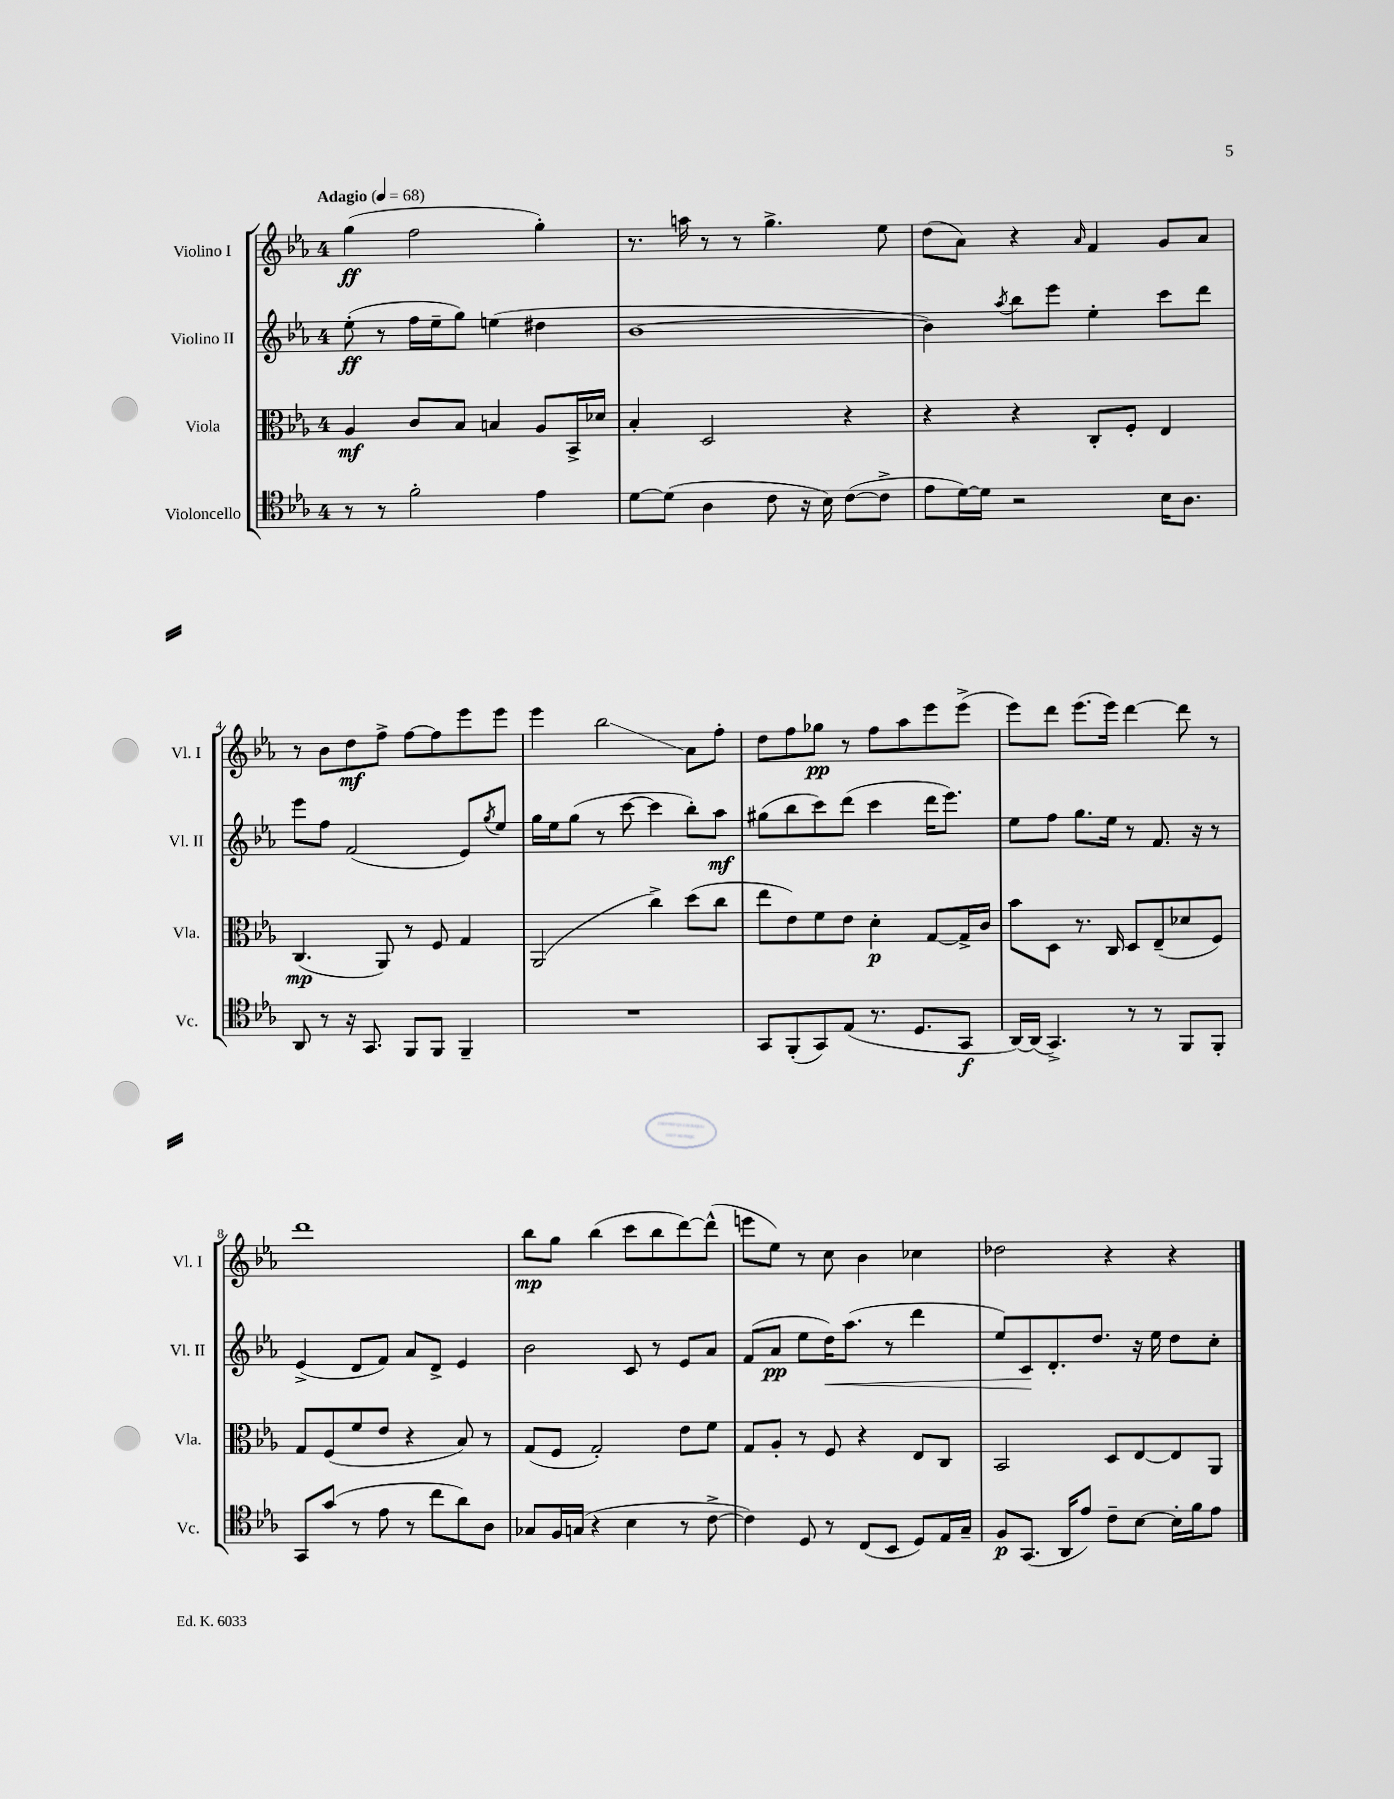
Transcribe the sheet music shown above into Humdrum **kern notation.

**kern	**kern	**kern	**kern
*staff4	*staff3	*staff2	*staff1
*clefC4	*clefC3	*clefG2	*clefG2
*k[b-e-a-]	*k[b-e-a-]	*k[b-e-a-]	*k[b-e-a-]
*M4/4	*M4/4	*M4/4	*M4/4
*MM68	*MM68	*MM68	*MM68
8r	4A-/	(8ee-'\	(4gg\
8r	.	8r	.
2f'\	8c/L	16ff\LL	2ff\
.	.	16ee-~\J	.
.	8B-/J	8gg\J)	.
.	4B/	(4ee\	.
4e-\	8A-/L	4dd#\	4gg'\)
.	16BB-^/L	.	.
.	16d-/JJ	.	.
=	=	=	=
[8d\L	4B-'/	[1b-	8.r
(8d\]J	.	.	.
.	.	.	16aa\
4A-\	2D/	.	8r
.	.	.	8r
8c\	.	.	4.gg^\
16r	.	.	.
16B-\)	.	.	.
([8c\L	4r	.	.
8c^\]J	.	.	8ee-\
=	=	=	=
8e-\L	4r	4b-\])	(8dd\L
[16d\L)	.	.	8a-\J)
16d\]JJ	.	.	.
.	.	8qaa-/	.
2r	4r	8bb-\L	4r
.	.	8eee-\J	.
.	.	.	16qqa-/
.	8C'/L	4ee-'\	4f/
.	8F'/J	.	.
16B-\LK	4E-/	8ccc\L	8g/L
8.A-\J	.	.	.
.	.	8ddd\J	8a-/J
=	=	=	=
8AA-/	(4.C/	8eee-\L	8r
8r	.	8ff\J	8b-\L
16r	.	(2f/	8dd\
8.GG/	.	.	.
.	8AA-/)	.	8ff^\J
8FF/L	8r	.	[8ff\L
8FF/J	8F/	.	8ff\]
4FF~/	4G/	8e-/L)	8eee-\
.	.	8qgg/	.
.	.	8ee-/J	8eee-\J
=	=	=	=
1r	(2AA-/	16gg\LL	4eee-\
.	.	16ee-\J	.
.	.	(8gg\J	.
.	.	8r	2bb-\
.	.	[8ccc\	.
.	4cc^\)	4ccc\]	.
.	(8dd\L	8bb-'\L)	8a-\L
.	8cc\J	8aa-\J	8ff'\J
=	=	=	=
8GG/L	8ee-\L	(8gg#\L	8dd\L
(8FF'/	8e-\)	8bb-\	8ff\
8GG/)	8f\	8ccc\)	8gg-\J
(8E-/J	8e-\J	(8ddd\J	8r
8.r	4d'\	4ccc\	8ff\L
.	.	.	8aa-\
8.D/L	.	.	.
.	[8G/L	16ddd\LK	8eee-\
.	.	8.eee-\J)	.
8GG/J	16G^/]L	.	(8eee-^\J
.	16c/JJ	.	.
=	=	=	=
[16AA-/LL)	8b-\L	8ee-\L	8eee-\L)
(16AA-/]JJ	.	.	.
4.GG^/)	8D\J	8ff\J	8ddd\J
.	8.r	8.gg\L	(8.eee-\L
.	16C/	16ee-\Jk	16eee-\Jk)
8r	8D/L	8r	[4ddd\
8r	(8E-~/	8.f/	.
8FF/L	8d-/	.	8ddd\]
.	.	16r	.
8FF'/J	8F/J)	8r	8r
=	=	=	=
8GG/L	8G/L	(4e-^/	1ddd
(8g/J	(8F/	.	.
8r	8f/	8d/L	.
8e-\	8e-/J	8f/J)	.
8r	4r	8a-/L	.
8cc\L	.	8d^/J	.
8a-\)	8B-/)	4e-/	.
8A-\J	8r	.	.
=	=	=	=
8G-/L	(8G/L	2b-\	8bb-\L
16F/L	8F/J	.	8gg\J
(16G/JJ	.	.	.
4r	2G'/)	.	(4bb-\
4B-\	.	8c/	8ccc\L
.	.	8r	8bb-\
8r	8e-\L	8e-/L	[8ddd\)
[8c^\	8f\J	8a-/J	(8ddd^^\]J
=	=	=	=
4c\])	8G/L	(8f/L	8eee\L
.	8A-'/J	8a-/J	8ee-\J)
8D/	8r	8ee-\L	8r
8r	8F/	16dd\K)	8cc\
.	.	(8.aa-\J	.
(8C/L	4r	.	4b-\
8BB-/J	.	8r	.
8D/L)	8E-/L	4ddd\	4cc-\
16E-/L	8C/J	.	.
16G~/JJ	.	.	.
=	=	=	=
8F/L	2BB-/	8ee-/L)	2dd-\
(8.GG/J	.	8c/	.
.	.	8.d'/	.
16AA-/LK	.	.	.
8e-/J)	.	.	.
.	.	8.dd/J	.
8c~\L	8D/L	.	4r
[8B-\J	[8E-/	16r	.
.	.	16ee-\	.
16B-'\]LL	8E-/]	8dd\L	4r
16f\J	.	.	.
8e-\J	8AA-/J	8cc'\J	.
==	==	==	==
*-	*-	*-	*-
